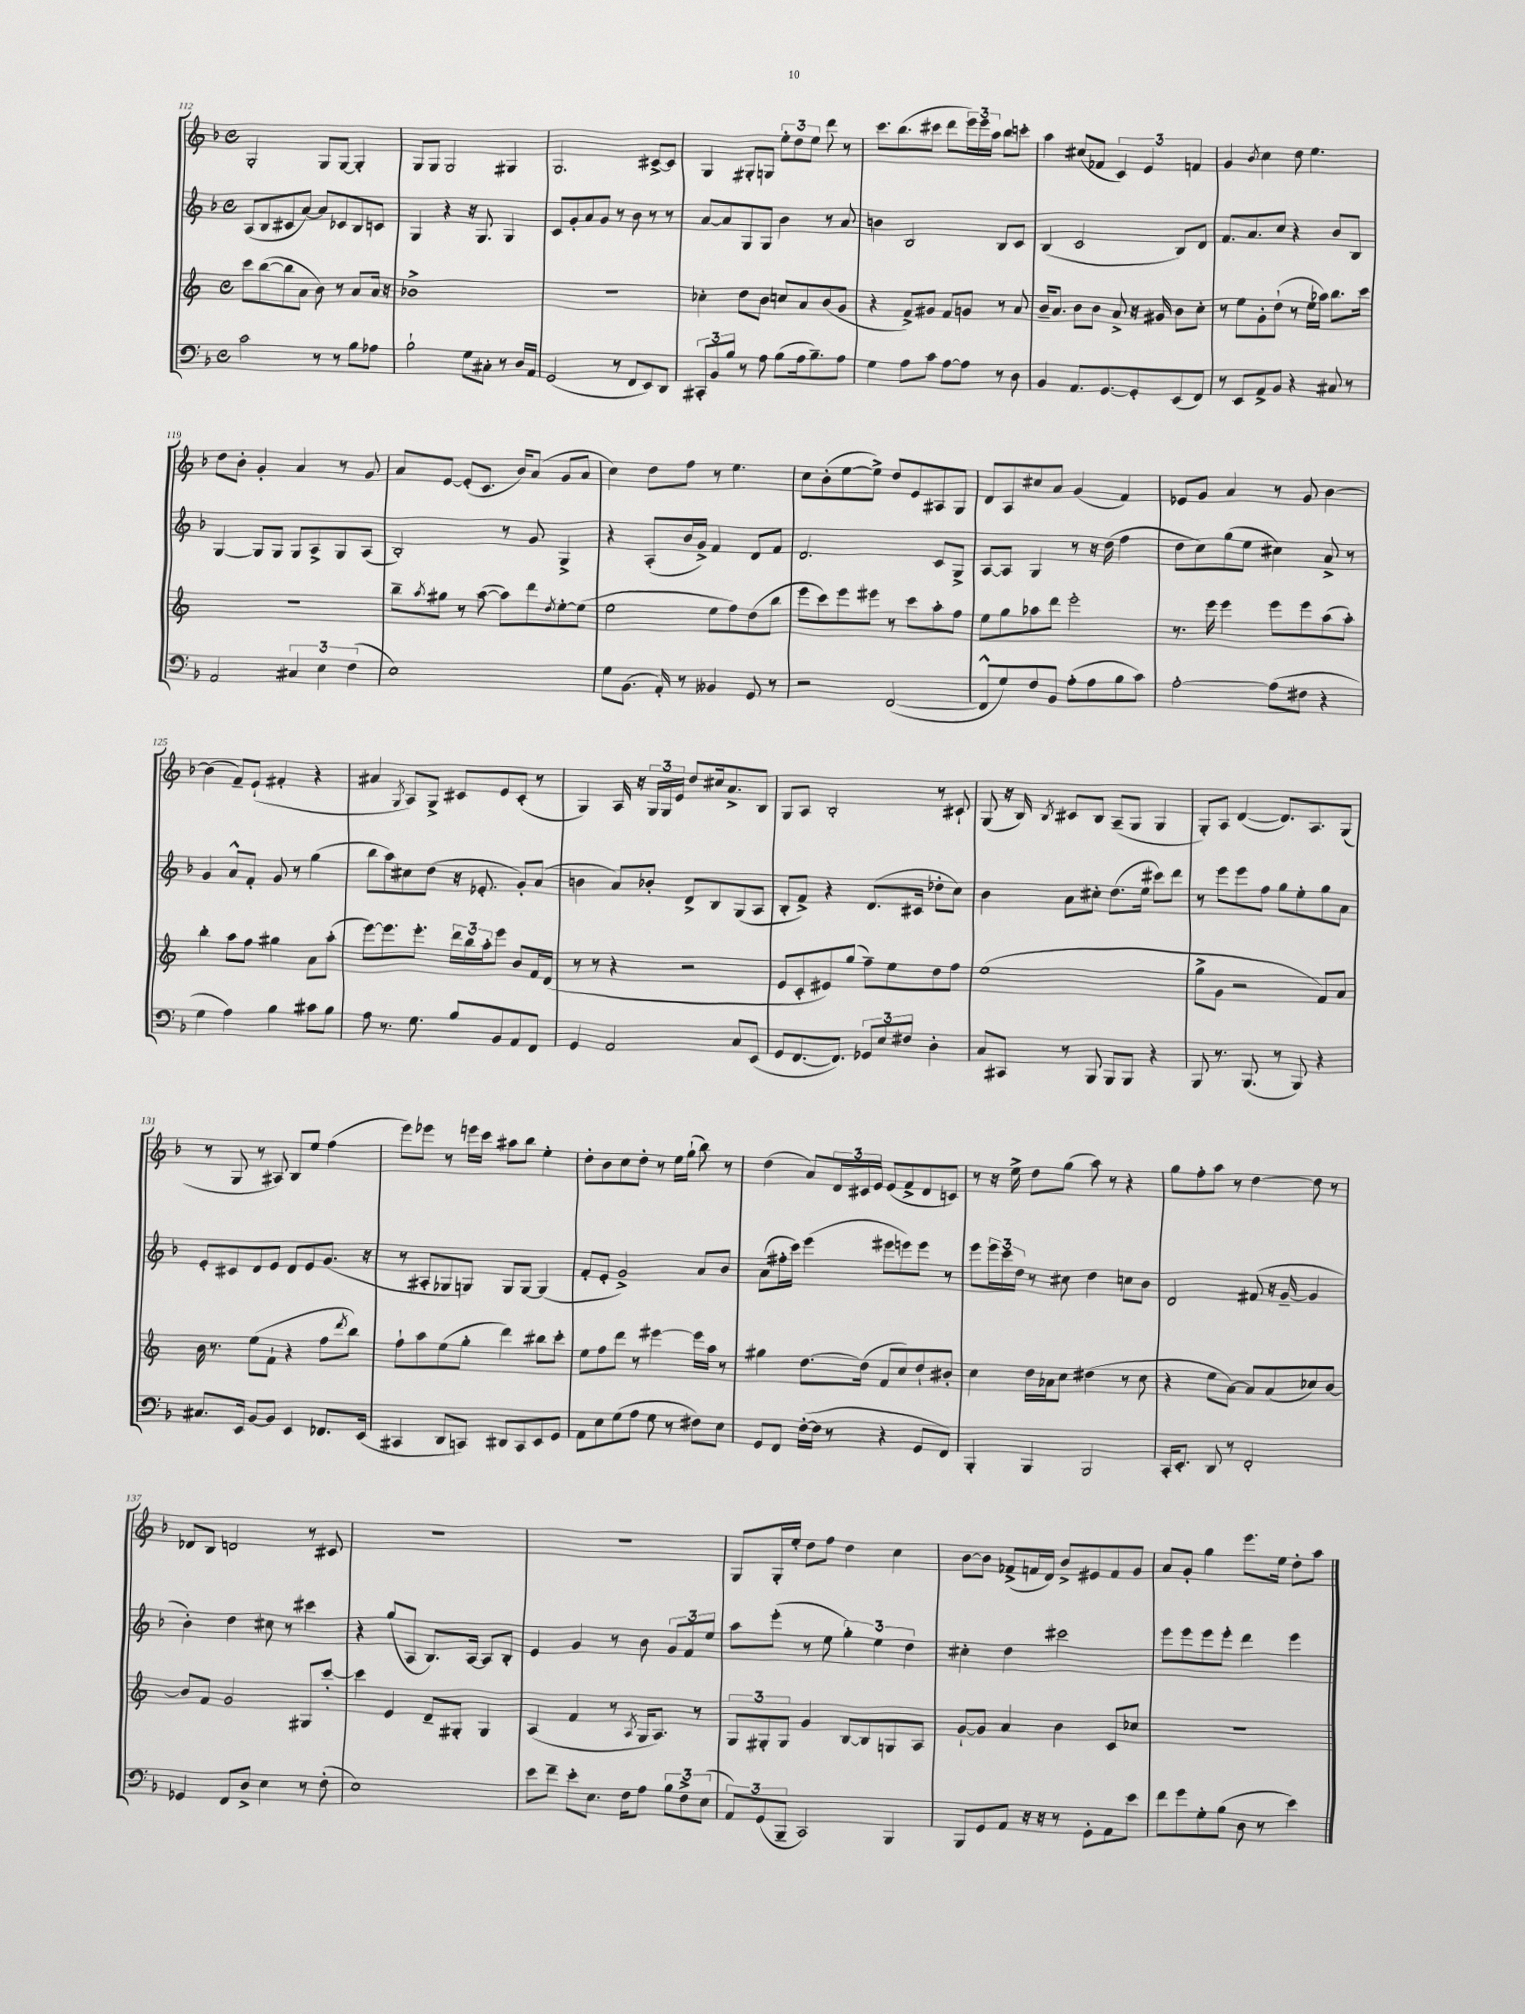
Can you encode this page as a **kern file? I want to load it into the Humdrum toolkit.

**kern	**kern	**kern	**kern
*staff4	*staff3	*staff2	*staff1
*clefF4	*clefG2	*clefG2	*clefG2
*k[b-]	*k[]	*k[b-]	*k[b-]
*M4/4	*M4/4	*M4/4	*M4/4
*met(c)	*met(c)	*met(c)	*met(c)
2c\	8ccc\L	(8A/L	2G'/
.	([8bb\	8B-/	.
.	8bb\]	8c#/	.
.	8a\J	[8a/J)	.
8r	8b\)	8a/]L	8G/L
8r	8r	8c-/	[8G/J
8B-\L	8a/L	8B-/	4G'/]
8A-\J	16a/Jk	8c/J	.
.	16r	.	.
=	=	=	=
2B-`\	1b-^	4G/	8G/L
.	.	.	8G/J
.	.	4r	2G/
8G\L	.	16r	.
.	.	8.G/	.
8C#'\J	.	.	.
8r	.	4G/	4G#/
16D/LL	.	.	.
16AA/JJ	.	.	.
=	=	=	=
(2GG/	1r	8c/L	2.G/
.	.	8g'/	.
.	.	8a/	.
.	.	8g/J	.
8r	.	8r	.
8FF/L	.	8b-\	.
8EE/)	.	8r	[8c#^/L
8DD/J	.	8r	8c#/]J
=	=	=	=
12CC#'/L	4cc-'\	[8a/L	4G/
12BB-/	.	.	.
.	.	8a/]	.
12B-/J	.	.	.
8r	8dd\L	8G/	8G#'/L
8A\	8b\J	8G/J	8G/J
(8B-\L	8cc/L	4b-\	12ee'\L
.	.	.	12dd\
16A\k	8a/	.	.
.	.	.	12ee\J
8.B-~\)	.	.	.
.	(8b/	8r	8ddd\
8A\J	8g/J	8a/	8r
=	=	=	=
4G\	4r	4b\	8.ccc\L
.	.	.	(8.bb-\
8A\L	8f^/L)	2B-/	.
8c\J	8g#/J	.	8ccc#\J
[8A\L	8f/L	.	8ddd\L
8A\]J	8g/J	.	24eee\L)
.	.	.	24eee\
.	.	.	24aa\JJ
8r	8r	8B-/L	8bb-\L
8D\	8a/	8c/J	8ccc'\J
=	=	=	=
4BB-/	16b~/LK	(4B-/	4aa\
.	8.a/J	.	.
8.AA/L	8b\L	2c/	(8cc#/L
.	8b\J	.	8f-/J
[8.GG/	.	.	.
.	8a^/	.	6c/)
8GG'/]	16r	.	.
.	.	.	6e/
.	16g#/	.	.
(8EE/	8b\L	8B-/L)	.
.	.	.	6f/
8FF/J)	8cc'\J	8d/J	.
=	=	=	=
8r	8r	8.f/L	4g/
8EE/L	8ee\L	.	.
.	.	8.a/	.
.	.	.	8qb-/
8AA^/	8g'\	.	4cc\
8BB-/J	(8dd`\J	8cc/J	.
4r	8r	4r	8dd\
.	16ee\LL	.	4.ee\
.	16aa-\JJ)	.	.
8C#/	8.bb\L	8b-/L	.
8r	.	8B-/J	.
.	16ccc\Jk	.	.
=	=	=	=
2AA/	1r	[4G/	8dd\L
.	.	.	8b-'\J
.	.	8G/]L	4g'/
.	.	8G/J	.
6C#/	.	8G/L	4a/
.	.	8A^/	.
6E\	.	.	.
.	.	8G/	8r
(6F\	.	.	.
.	.	(8A/J	8g/
=	=	=	=
1E)	8bb~\L	2B-'/)	8a/L
.	8qaa/	.	.
.	8gg#\J	.	[8e/J
.	8r	.	(8e'/]L
.	([8aa\	.	8.c/J
.	8aa\]L)	8r	.
.	.	.	16b-/LK)
.	8ddd\	8g/	(8a/J
.	8qdd/	.	.
.	[8ee'\	4G^/	8g/L
.	(8ee\]J	.	8a/J
=	=	=	=
8G\L	2ee\	4r	4cc\)
(8.BB-\J	.	.	.
.	.	(8A'/L	8dd\L
16AA'/)	.	.	.
8r	.	16b-/L	8ff\J
.	.	16g^/JJ)	.
4BB--/	8ee\L	4f/	8r
.	8ff\)	.	4.ee\
8GG/	(8dd\	8d/L	.
8r	8bb\J	8f/J	.
=	=	=	=
2r	8eee\L	2.d/	8cc\L
.	8ccc\)	.	(8b-'\
.	8eee\	.	[8ee\
.	8eee#\J	.	8ee^\]J)
([2FF/	8r	.	8dd/L
.	8ccc\L	.	8e/
.	8aa'\	8c/L	8A#/
.	8ff\J	8G^/J	8G/J
=	=	=	=
8FF^^/]L	8ee\L	[8A/L	8d/L
8G/)	8gg\	8A/]J	8A/
8F/	8aa-\	4G/	8cc#/
8BB-/J	8ddd\J	.	8a/J
(8A'\L	2eee'\	8r	(4g/
8A\	.	16r	.
.	.	(16dd\	.
8B-\	.	4ff\	4f/)
8c\J)	.	.	.
=	=	=	=
[2A'\	8.r	8dd\L	8e-/L
.	.	8cc\)	8g/J
.	16eee\	.	.
.	4eee\	(8gg\	4a/
.	.	8ee\J	.
(8A\]L	8eee\L	4cc#\)	8r
8F#\J	8eee\	.	8g/
4r	(8aa\	8a^/	[4b-\
.	8aa'\J)	8r	.
=	=	=	=
4G\	4bb'\	4g/	(4b-\]
4A\)	8aa\L	8a^^/L	8f~/L)
.	8ff\J	8f'/J	(8e`/J
4B-\	4gg#\	8g/	4f#'/
.	.	8r	.
8c#\L	8a\L	(4gg\	4r
8B-\J	(8aa'\J	.	.
=	=	=	=
8A\	[8eee\L)	8bb-\L	4a#/
8.r	8.eee\]	8aa\)	.
.	.	.	8qG/
.	.	8cc#\	8A/L)
8.G\	8.eee'\J	.	.
.	.	(8dd\J	8G^/J
8B-/L	24ddd\LL	16r	8c#/L
.	24bb\	.	.
.	.	8.e-'/	.
.	24aa'\J	.	.
8BB-/	8eee\J	.	8e/
8AA/	8b/L	8g'/L)	(8c#'/J
8FF/J	16f/L	(8a/J	8r
.	(16d/JJ	.	.
=	=	=	=
4GG/	8r	4b\	4G/)
.	8r	.	.
2AA/	4r	8a/L)	16A/
.	.	.	16r
.	.	8b-'/J	24G/LL
.	.	.	24G/
.	.	.	24e/JJ
.	2r	8d^/L	8dd/L
.	.	8B-/	16cc#/k
.	.	.	8.a^/
8C/L	.	(8G/	.
(8EE/J	.	8A/J	8B-/J
=	=	=	=
8GG/L	8e/L	8B-'/L	8G/L
[8.FF/	8c'/	8f^/J)	8A/J
.	8e#/)	4r	2B-'/
8.FF/]J)	.	.	.
.	(8gg/J	.	.
12GG-/L	8ff~\L)	(8.d/L	.
12E/	.	.	.
.	8ee\	.	.
12F#/J	.	.	.
.	.	16c#/Jk	.
4D'\	8dd\	8dd-'\L	8r
.	8ff\J	8cc\J)	8c#`/
=	=	=	=
8C/L	(1ee	4b-\	(8G/
8CC#/J	.	.	16r
.	.	.	16B-/)
.	.	.	8qB-/
8r	.	8a\L	8c#/L
8BBB-/	.	8cc#'\J	8B-/J
8BBB-/L	.	(8.dd\L	(8A~/L
8BBB-/J	.	.	8G/J
.	.	16ee\Jk	.
4r	.	8ccc#\L)	4G/
.	.	8ddd\J	.
=	=	=	=
8BBB-/	8gg^\L	8r	8G'/L)
8.r	8g\J	8eee\L	8A/J
.	2r	8eee\	([4d/
(8.BBB-/	.	.	.
.	.	8ff\J	.
8r	.	8gg\L	8.d/]L)
8BBB-/)	.	8ee'\	.
.	.	.	8.A/
4r	8f/L)	8gg\	.
.	8a/J	8a\J	(8G/J
=	=	=	=
8.C#/L	16b\	8e'/L	8r
.	8.r	.	.
.	.	8c#/	8G/
16EE/Jk	.	.	.
[8BB-/L	(8ee\L	8d/	8r
8BB-/]J	8f`\J	8e/J	8A#/)
4EE/	4r	8d/L	8B-/L
.	.	8e/	8ee/J
8.FF-/L	8ff\L	(8.g/J	(4ff\
.	8qddd/	.	.
.	8bb\J)	.	.
(16EE/Jk	.	16r	.
=	=	=	=
4CC#/	8ff`\L	8r	8eee\L)
.	8aa\	8A#'/L	8eee-\J
8DD/L	(8ee\	8G-/	8r
8CC/J)	8gg'\J	8G/J)	16eee\LL
.	.	.	16ccc\JJ
8DD#/L	4ddd\)	8G/L	8aa#\L
8CC/	.	[8G/J	8bb-\J
8EE/	8bb#\L	(4G/]	4ee'\
8GG/J	8ccc'\J	.	.
=	=	=	=
8AA\L	8ee\L	8f'/L	8dd'\L
8E\	8ff\	8e'/J	8b-\
(8G\	8ddd\J	2g^/)	8cc\
8A\J	8r	.	8dd'\J
8G\	[4eee#\	.	8r
8r	.	.	16ee\LL
.	.	.	(16gg`\JJ
8F#\L)	16eee#\]LL	8a/L	8bb-\)
.	16aa\JJ	.	.
8E\J	8r	8b-/J	8r
=	=	=	=
8GG/L	4gg#\	(8a\L	(4dd\
8FF/J	.	16ff#'\L	.
.	.	16ccc\JJ)	.
([16F'\LL	[8.dd\L	(4eee\	8a/L)
16F\]JJ	.	.	.
8r	.	.	24d/L
.	.	.	24c#/
.	(16dd\]Jk	.	.
.	.	.	24e/JJ
4r	8f/L	8eee#\L	(8e/L
.	8cc/)	8eee\)	8f^/
8GG/L	8dd`/	8eee\J	8d/
8FF/J)	8b#'/J	8r	8c/J)
=	=	=	=
4BBB-'/	4cc\	8eee\L	8r
.	.	24eee\L	16r
.	.	24ccc\	.
.	.	.	16ee^\
.	.	24dd\JJ	.
4BBB-/	16dd\LL	8r	8dd\L
.	16a-\J	.	.
.	8cc\J	8cc#\	(8gg\J
2BBB-/	(4dd#\	4dd\	8aa\)
.	.	.	8r
.	8r	8cc\L	4r
.	8cc\	8b-\J	.
=	=	=	=
16CC'/LK	4r	2d/	8gg\L
8.EE'/J	.	.	.
.	.	.	8ff'\
8DD/	8ee\L	.	8aa\J
8r	[8a\J)	.	8r
2FF'/	8a/]L	(8f#/	[4dd\
.	(8a/	16r	.
.	.	[16g~/	.
.	8cc-/)	4g/]	8dd\]
.	[8b/J	.	8r
=	=	=	=
4GG-/	8b/]L	4b-'\)	8d-/L
.	8f/J	.	8B-/J
8FF/L	2g/	4dd\	2d/
8D^/J	.	.	.
4E\	.	8cc#\	.
.	.	8r	.
8r	8G#/L	4ccc#\	8r
(8F'\	[8ccc'/J	.	8c#/
=	=	=	=
1E)	4ccc\]	4r	1r
.	4e/	(8gg/L	.
.	.	8A/J	.
.	8d~/L	8.B-/L)	.
.	8G#'/J	.	.
.	.	[16A/Jk	.
.	4G#/	8A/]L	.
.	.	8B-'/J	.
=	=	=	=
8e\L	(4A/	4e/	1r
8f~\J	.	.	.
8e'\L	4f/	4g/	.
8.E\J	.	.	.
.	8r	8r	.
16F\LK	.	.	.
.	8qA/	.	.
8A\J	16G/LK	8b-\	.
.	8.A/J)	.	.
12B-\L	.	12g/L	.
12F^\	.	12f/	.
.	8r	.	.
(12E\J	.	12ee/J	.
=	=	=	=
12AA/L)	12G/L	8aa\L	8G/L
(12GG/	12G#'/	.	.
.	.	(8eee'\J	16G'/L
12BBB-~/J	12G#/J	.	.
.	.	.	16ee'/JJ
2CC/)	4g/	8r	8dd\L
.	.	8ee\	8ff\J
.	[8B/L	6gg'\)	4dd\
.	8B/]	.	.
.	.	6ee\	.
4BBB-/	8G/	.	4cc\
.	.	6dd\	.
.	8A/J	.	.
=	=	=	=
8BBB-/L	[8g`/L	4cc#'\	[8b-\L
8GG/	8g/]J	.	8b-\]J
8AA/J	4a/	4dd\	(8f-^/L
16r	.	.	16f/L
16r	.	.	16d/JJ)
8r	4b\	2ccc#\	8b-^/L
8GG'\L	.	.	8e#/
8AA\	8c/L	.	8f/
8e\J	8cc-/J	.	8g/J
=	=	=	=
8f\L	1r	8eee\L	8a/L
8g\	.	8eee\	8g'/J
8G'\	.	8eee\	4gg\
(8B-\J	.	8eee'\J	.
8D\	.	4ddd\	8.eee\L
8r	.	.	.
.	.	.	16ee\Jk
4e\)	.	4eee\	8dd'\L
.	.	.	8aa\J
==	==	==	==
*-	*-	*-	*-
